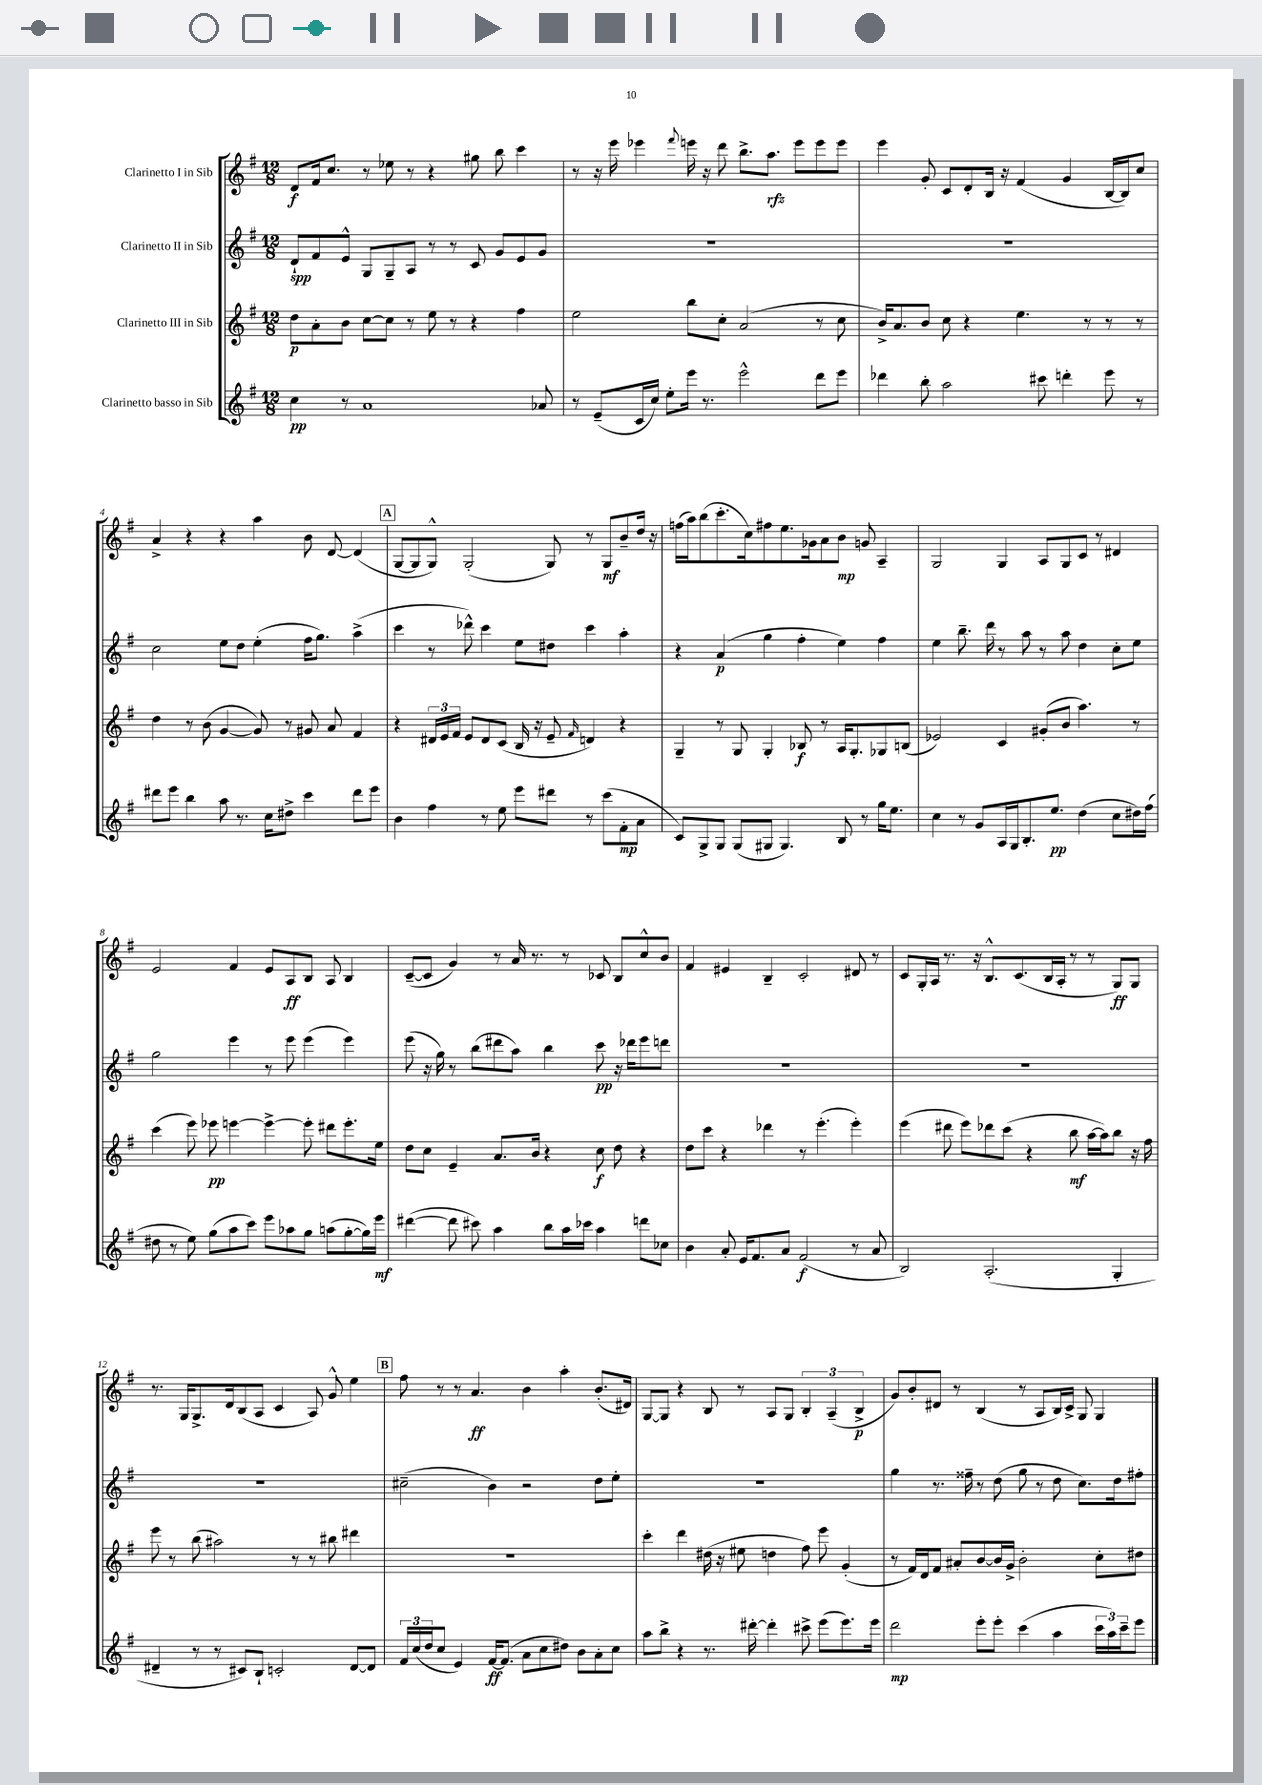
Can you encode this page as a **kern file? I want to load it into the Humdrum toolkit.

**kern	**kern	**kern	**kern
*staff4	*staff3	*staff2	*staff1
*clefG2	*clefG2	*clefG2	*clefG2
*k[f#]	*k[f#]	*k[f#]	*k[f#]
*M12/8	*M12/8	*M12/8	*M12/8
4cc	8dd	8d`	8d
.	8a'	8f#	16f#
.	.	.	8.cc
8r	8b	8e^^	.
1a	[8cc	8G	8r
.	8cc]	8G~	8ee-
.	8r	8A	8r
.	8ee	8r	4r
.	8r	8r	.
.	4r	8c	8gg#
.	.	8g	8bb
.	4ff#	8e	4ccc
8a-	.	8g	.
=	=	=	=
8r	2ee	1.r	8r
(8e~	.	.	16r
.	.	.	16eee
16c	.	.	4eee-
16cc)	.	.	.
8ee'	.	.	.
.	.	.	8qqfff#
16eee	8bb	.	16eee
8.r	.	.	16r
.	8cc'	.	8ddd
2eee^^	(2a	.	8.bb^
.	.	.	8.aa
.	.	.	8eee
8ddd	8r	.	8eee
8eee	8cc	.	8eee
=	=	=	=
4ddd-	16b^)	1.r	4eee
.	8.a	.	.
8bb'	8b	.	8g'
2aa	8cc	.	8c
.	4r	.	8d'
.	.	.	16B
.	.	.	16r
.	4.ee	.	(4f#
8ccc#	.	.	.
4ddd'	.	.	4g
.	8r	.	.
8eee	8r	.	[16B
.	.	.	16B])
8r	8r	.	8cc
=	=	=	=
8ddd#	4dd	2cc	4a^
8eee	.	.	.
4bb	8r	.	4r
.	(8b	.	.
8aa	[4g	8ee	4r
8.r	.	8dd	.
.	8g])	(4ee'	4aa
16cc	.	.	.
8dd#^	8r	.	.
4ccc	8g#	16ff#	8b
.	.	8.gg)	.
.	8a	.	[8d
8ddd#	4f#	(4aa^	(4d]
8eee	.	.	.
=	=	=	=
4b	4r	4ccc	[8G
.	.	.	8G]
4ff#	24d#	8r	8G^^)
.	24e	.	.
.	24f#	.	.
.	8e	8ddd-^^)	(2G'
8r	8d#	4ccc	.
8ee	(8c	.	.
8eee	16B	8ee	.
.	16r	.	.
8ddd#	8e~	8dd#	8G)
.	16qqf#	.	.
8r	4d)	4ccc	8r
(8ccc	.	.	8G
8f#'	4r	4aa'	8b~
8a	.	.	16dd
.	.	.	16r
=	=	=	=
8c)	4G~	4r	(16ff
.	.	.	16aa)
8G^	.	.	(8bb
8G	8r	(4a	8.ccc'
(8G	8G	.	.
.	.	.	16cc)
8G#	4G'	4gg	8ff#
4.G#)	.	.	8.ee
.	8B-	4ff#'	.
.	.	.	16g-
.	8r	.	8a
8B	16A	4ee)	8b
.	8.G'	.	.
8r	.	.	8g
16gg	8G-	4ff#	4A~
8.ee	.	.	.
.	(8B	.	.
=	=	=	=
4cc	2e-)	4ee	2G
8r	.	8.bb~	.
8g	.	.	.
.	.	16ddd	.
16A	4c	8r	4G
16G	.	.	.
8.B'	.	8aa	.
.	(8g#'	8r	8A
8.ee	.	.	.
.	8b	8aa	8G
(4dd	4.aa)	4dd	8c
.	.	.	8r
8cc	.	8cc'	4d#
16dd#)	8r	8ee	.
(16ff#	.	.	.
=	=	=	=
8dd#	(4ccc	2gg	2e
8r	.	.	.
8ee)	8eee)	.	.
(8gg	8eee-	.	.
8aa	[4eee	4eee	4f#
8ccc)	.	.	.
8eee	4eee^_	8r	8e
8aa-	.	8eee	8A
8gg	8eee']	(4eee	8B
(8aa	8ddd#	.	8A
[8gg'	8.eee'	4eee)	4B
16gg])	.	.	.
16eee	16ee	.	.
=	=	=	=
([4ddd#	8dd	(8eee	([8c~
.	8cc	16r	8c]
.	.	16gg)	.
8ddd#]	4e~	8r	4g)
8ccc#)	.	(8bb	.
4aa	8.a	8ddd#	8r
.	.	8aa)	16a
.	16b	.	8.r
8bb	4r	4bb	.
16aa	.	.	8r
16ccc-	.	.	.
4aa	8cc	8ccc	8c-
.	8dd	16r	8B
.	.	16ddd-	.
8ddd	4r	8eee	8cc^^
8cc-	.	8ddd	8b
=	=	=	=
4b	8dd	1.r	4f#
.	8ccc	.	.
8a'	4r	.	4e#
16e	.	.	.
8.f#	.	.	.
.	4ddd-	.	4B~
8a	.	.	.
(2f#	8r	.	2c'
.	(4.eee'	.	.
8r	4eee')	.	8d#
8a	.	.	8r
=	=	=	=
2B)	(4eee	1.r	8c
.	.	.	16G'
.	.	.	16A
.	8ddd#	.	8.r
.	8eee)	.	.
.	.	.	16r
(2.A'	8ddd-	.	8.B^^
.	(8ccc	.	.
.	.	.	(8.c
.	4r	.	.
.	.	.	16B
.	.	.	16A'
.	8bb	.	8r
.	[16aa	.	8r
.	16aa])	.	.
4G'	8bb	.	8G)
.	16r	.	8G
.	16ff#	.	.
=	=	=	=
4d#~	8eee	1.r	8.r
.	8r	.	.
.	.	.	16G
8r	(8bb	.	8.G^
8r	2aa#)	.	.
.	.	.	16d
8c#)	.	.	(8B
8B`	.	.	8A
2c'	.	.	4c
.	8r	.	.
.	8r	.	8A)
.	8bb#	.	8g^^
[8d#	4ddd#	.	4ee
8d#]	.	.	.
=	=	=	=
24f#	1.r	(2cc#~	8ff#
(24cc	.	.	.
24dd	.	.	.
8cc	.	.	8r
4e)	.	.	8r
.	.	.	4.a
[16f#	.	4b)	.
(8.f#]	.	.	.
8a	.	2r	4b
8cc	.	.	.
8dd#)	.	.	4aa'
8b	.	.	.
8a'	.	8dd	(8.b'
8cc	.	8ee'	.
.	.	.	16d#)
=	=	=	=
8aa	4ccc'	1.r	[8G
8bb^	.	.	8G]
4r	4ddd	.	4r
8.r	(16dd#	.	8B
.	16r	.	.
.	8ee#	.	8r
[16ddd#'	.	.	.
4ddd#']	4dd	.	8A
.	.	.	8G
8ccc#^	8ff#)	.	6B'
(8eee	8eee	.	.
.	.	.	(6A~
8.eee)	(4g'	.	.
.	.	.	6B^
16eee	.	.	.
=	=	=	=
2ddd	8r	4gg	8g)
.	16f#)	.	8b'
.	16d	.	.
.	8f#	8.r	8d#
.	8a#'	.	8r
.	.	16ff##~	.
8eee'	[8b	8r	(4B
8eee'	16b]	(8dd	.
.	16g^	.	.
(4ccc	2b'	8gg	8r
.	.	8r	8A
4aa	.	8dd	16B)
.	.	.	16c^
.	.	8.cc)	8G
24ccc	8cc'	.	4G
24aa)	.	.	.
.	.	16dd	.
24ccc~	.	.	.
8eee	8dd#	8ff#'	.
==	==	==	==
*-	*-	*-	*-
